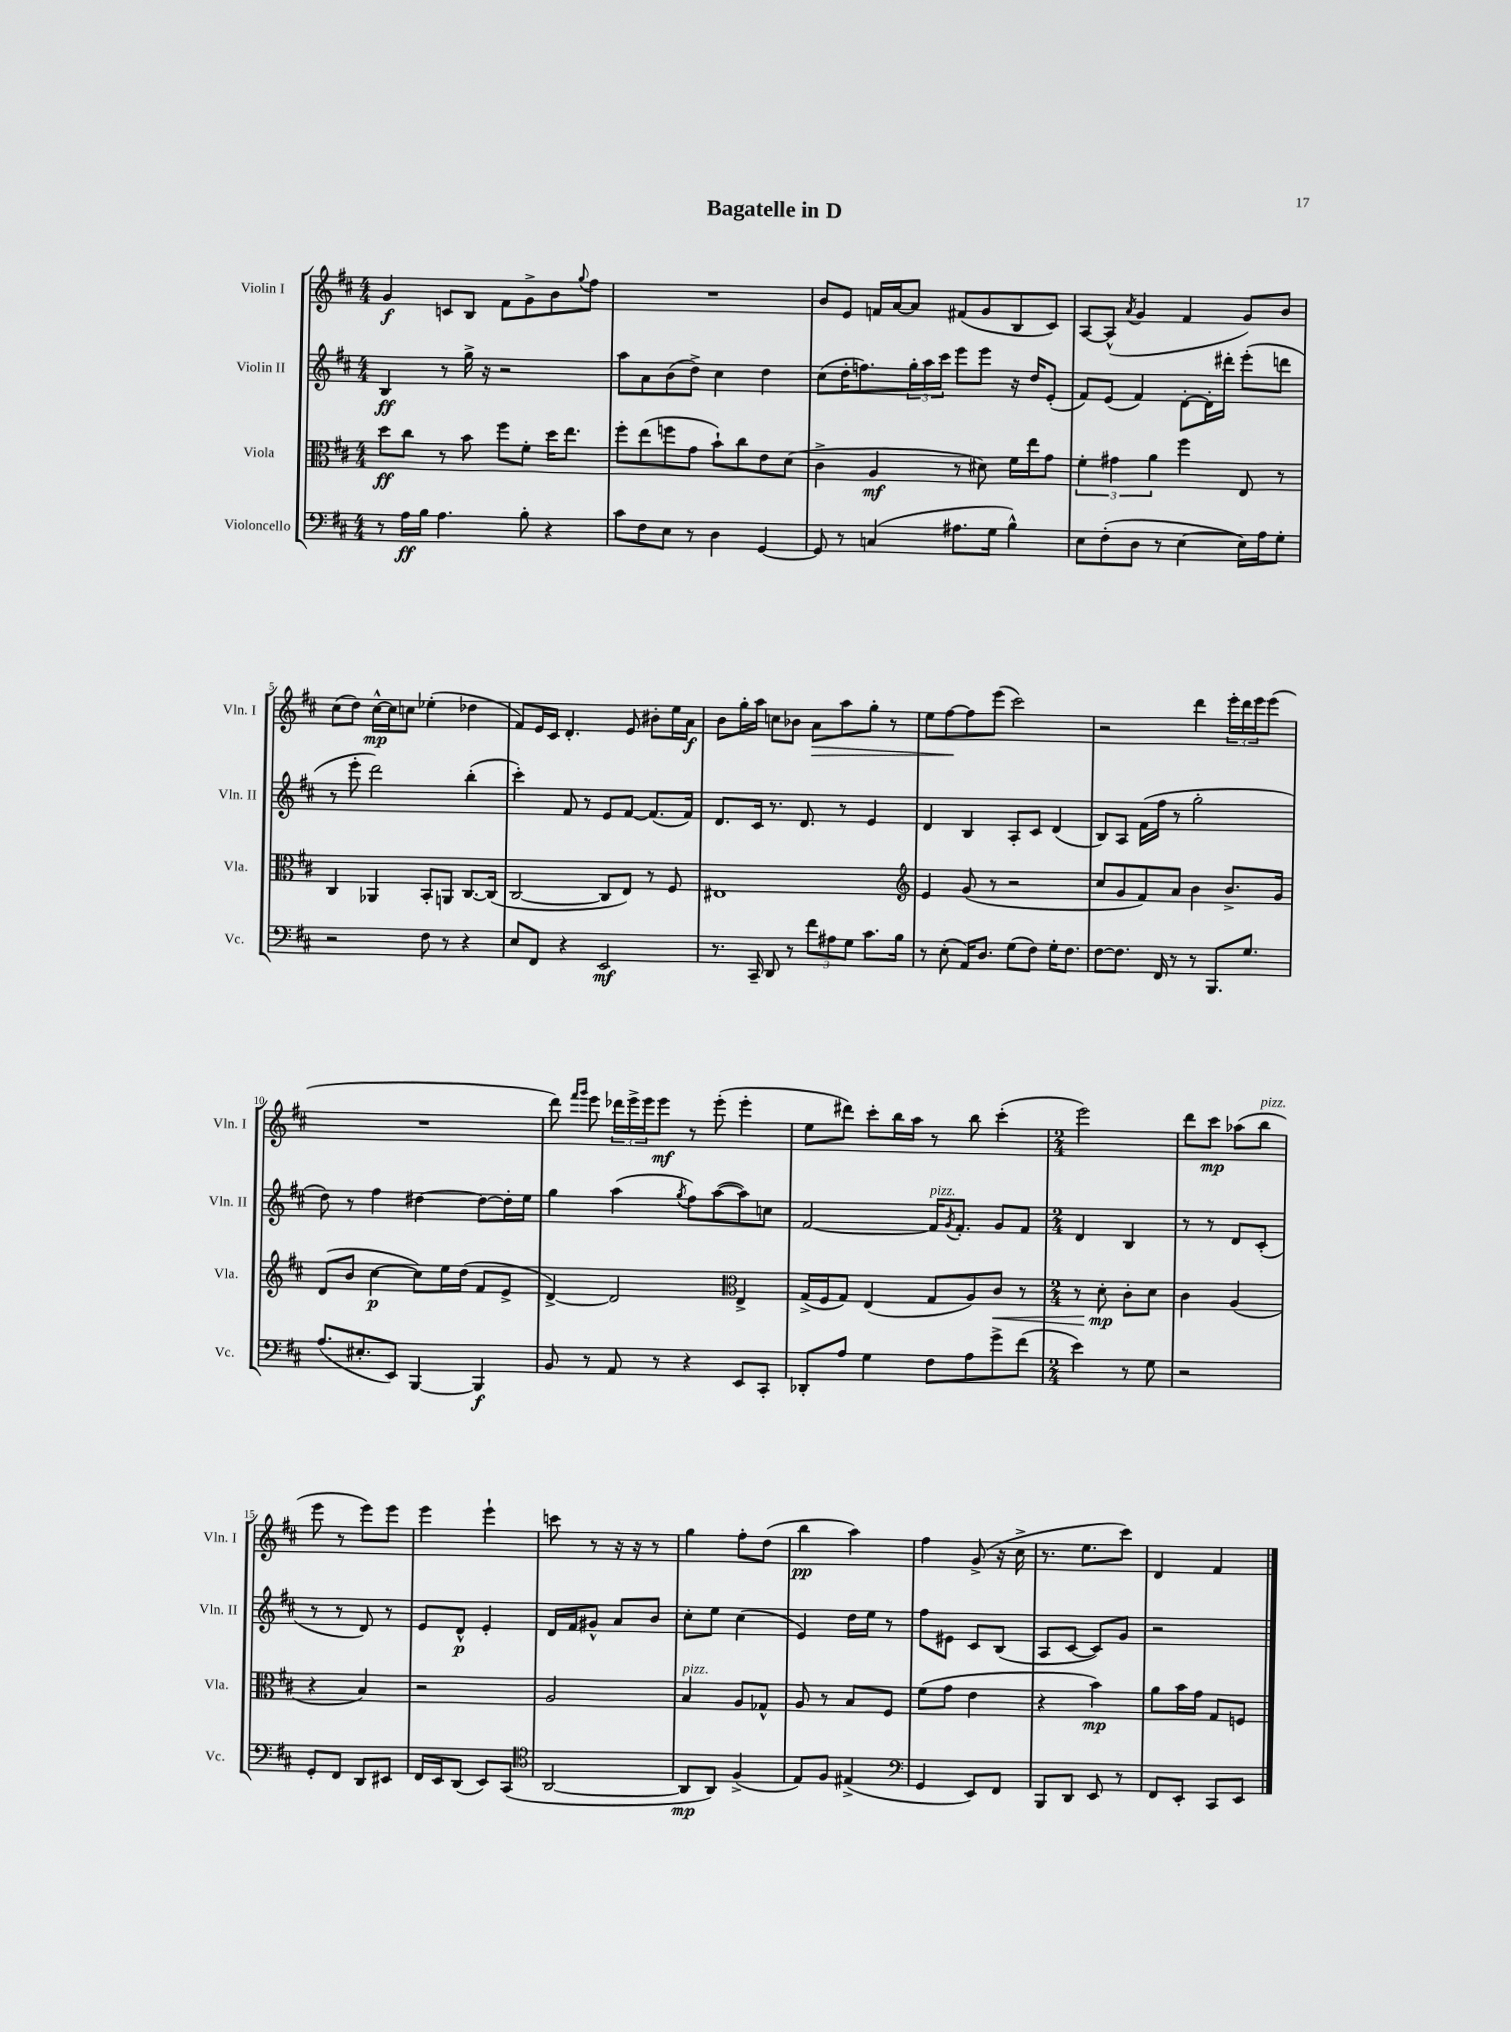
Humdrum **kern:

**kern	**kern	**kern	**kern
*staff4	*staff3	*staff2	*staff1
*clefF4	*clefC3	*clefG2	*clefG2
*k[f#c#]	*k[f#c#]	*k[f#c#]	*k[f#c#]
*M4/4	*M4/4	*M4/4	*M4/4
8r	8dd	4B	4g
16A	8cc#	.	.
16B	.	.	.
4.A	8r	8r	8c
.	8b	16gg^	8B
.	.	16r	.
.	8ff#	2r	8f#
8B'	8f#'	.	8g^
4r	16dd	.	8b
.	8.ee	.	.
.	.	.	8qqgg
.	.	.	8ff#
=	=	=	=
8c#	8ff#'	8aa	1r
8F#	(8ee	8a	.
8E	8ff	(8b	.
8r	8g	8dd^)	.
4D	8b`)	4cc#	.
.	8cc#	.	.
[4GG	8e	4dd	.
.	(8d	.	.
=	=	=	=
8GG]	4c#^	(8cc#	8b
8r	.	16dd'	8e
.	.	8.ff)	.
(4C	4A	.	16f
.	.	.	[16a
.	.	24gg'	8a]
.	.	24aa	.
.	.	24ccc#	.
8.A#	8r	8eee	(8f#
.	8d#)	8eee	8g
16G	.	.	.
4B^^)	16f#	16r	8B
.	16ee	16dd	.
.	8g	(8e'	8c#)
=	=	=	=
8E	6f#'	8f#)	[8A
(8F#'	.	(8e	(8A^^]
.	6g#	.	.
.	.	.	8qa
8D	.	4f#)	4g
.	6a	.	.
8r	.	.	.
[4E	4ff#	[8d'	4f#
.	.	16d']	.
.	.	16ddd#'	.
16E])	8E	(8eee'	8g)
16A	.	.	.
8G'	8r	8ddd	8b
=	=	=	=
2r	4C#	8r	(8cc#
.	.	8eee'	8dd)
.	4AA-	2ddd)	[16cc#^^
.	.	.	16cc#]
.	.	.	8cc
8F#	8BB'	.	(4ee-'
8r	8AA	.	.
4r	[8.C#	(4bb'	4dd-
.	(16C#]	.	.
=	=	=	=
8E	[2C#	4ccc#')	8f#)
8FF#	.	.	16e
.	.	.	16c#
4r	.	8f#	4.d'
.	.	8r	.
2EE	8C#]	8e	.
.	8E)	[8f#	8e
.	8r	(8.f#]	8b#'
.	8F#	.	16ee
.	.	16f#)	16a
=	=	=	=
8.r	1E#	8.d	8b
.	.	.	16gg'
16CC#~	.	16c#	16aa
8DD	.	8.r	8cc
8r	.	.	8b-
.	.	8.d	.
12f#	.	.	8a
12A#	.	.	.
.	.	8r	8aa
12G	.	.	.
8.c#	.	4e	8gg'
.	.	.	8r
16B	.	.	.
=	=	=	=
*	*clefG2	*	*
8r	4e	4d	8ee
(8E'	.	.	[8ff#
16AA)	(8g	4B	8ff#]
8.D	.	.	.
.	8r	.	(8eee
(8G	2r	8A'	2ccc#)
8F#)	.	8c#	.
16G'	.	(4d	.
8.F#	.	.	.
=	=	=	=
[8F#	8cc#	8B)	2r
8.F#]	8g	8A	.
.	8f#)	(16f#	.
16FF#	.	16ff#	.
8r	8a	8r	.
8r	4b	2gg'	4ddd
8.BBB	.	.	.
.	8.b^	.	24eee'
.	.	.	24ddd
8.G	.	.	.
.	.	.	24eee
.	.	.	(8eee
.	16g	.	.
=	=	=	=
(8.A	(8d	8dd)	1r
.	8b	8r	.
8.E#'	.	.	.
.	[4cc#	4ff#	.
8EE)	.	.	.
[4BBB	8cc#])	[4dd#	.
.	16ee	.	.
.	(16dd	.	.
4BBB]	8f#	8dd#_	.
.	8e^	16dd#']	.
.	.	16ee	.
=	=	=	=
8BB	[4d^)	4gg	8ddd)
.	.	.	16qqfff#
.	.	.	16qqggg
8r	.	.	8eee
8AA	2d]	(4aa	24ddd-
.	.	.	24eee^
.	.	.	24eee
8r	.	.	8eee
.	.	8qgg	.
4r	.	8ff#)	8r
.	.	([8aa	(8eee'
*	*clefC3	*	*
8EE	4E^	8aa])	4eee'
8CC#'	.	8cc	.
=	=	=	=
8DD-'	(16G^	[2f#	8ee
.	16F#	.	.
8A	8G)	.	8ddd#)
4G	(4E	.	8ccc#'
.	.	.	16bb
.	.	.	16aa
8F#	8G	16f#]	8r
.	.	8qg	.
.	.	8.f#'	.
8A	8A)	.	8bb
8g^	8c#	8g	(4ccc#'
(8f#	8r	8f#	.
=	=	=	=
*M2/4	*M2/4	*M2/4	*M2/4
4e)	8r	4d	2eee)
.	8d'	.	.
8r	8c#'	4B	.
8G	8d	.	.
=	=	=	=
2r	4c#	8r	8ddd
.	.	8r	8ccc#
.	(4A	8d	(8aa-
.	.	(8c#'	8bb
=	=	=	=
8GG'	4r	8r	8eee
8FF#	.	8r	8r
8DD	4B)	8d)	8eee)
8EE#	.	8r	8eee
=	=	=	=
16FF#	2r	8e	4eee
16EE	.	.	.
(8DD	.	8d^^	.
8EE)	.	4e'	4eee`
(8CC#	.	.	.
=	=	=	=
*clefC4	*	*	*
[2AA	2A	16d	8ccc
.	.	16f#	.
.	.	8g#^^	8r
.	.	8a	16r
.	.	.	16r
.	.	8b	8r
=	=	=	=
8AA]	4B	8cc#'	4gg
8AA)	.	8ee	.
(4F#^	8A	(4cc#	8ff#'
.	8G-^^	.	(8dd
=	=	=	=
8E)	8A	4e)	4bb
8F#	8r	.	.
(4E#^	8B	16dd	4aa)
.	.	16ee	.
.	8F#	8r	.
=	=	=	=
*clefF4	*	*	*
4GG	(8f#	8ff#	4ff#
.	8g	8e#	.
8EE)	4e	8c#	(8g^
8FF#	.	(8B	16r
.	.	.	16cc#^
=	=	=	=
8BBB	4r	8A	8.r
8DD	.	[8c#	.
.	.	.	8.ee
8EE	4b)	8c#])	.
8r	.	8g	8ccc#)
=	=	=	=
8FF#	8a	2r	4d
8EE'	16b	.	.
.	16g	.	.
8CC#	8G	.	4f#
8EE	8F	.	.
==	==	==	==
*-	*-	*-	*-
